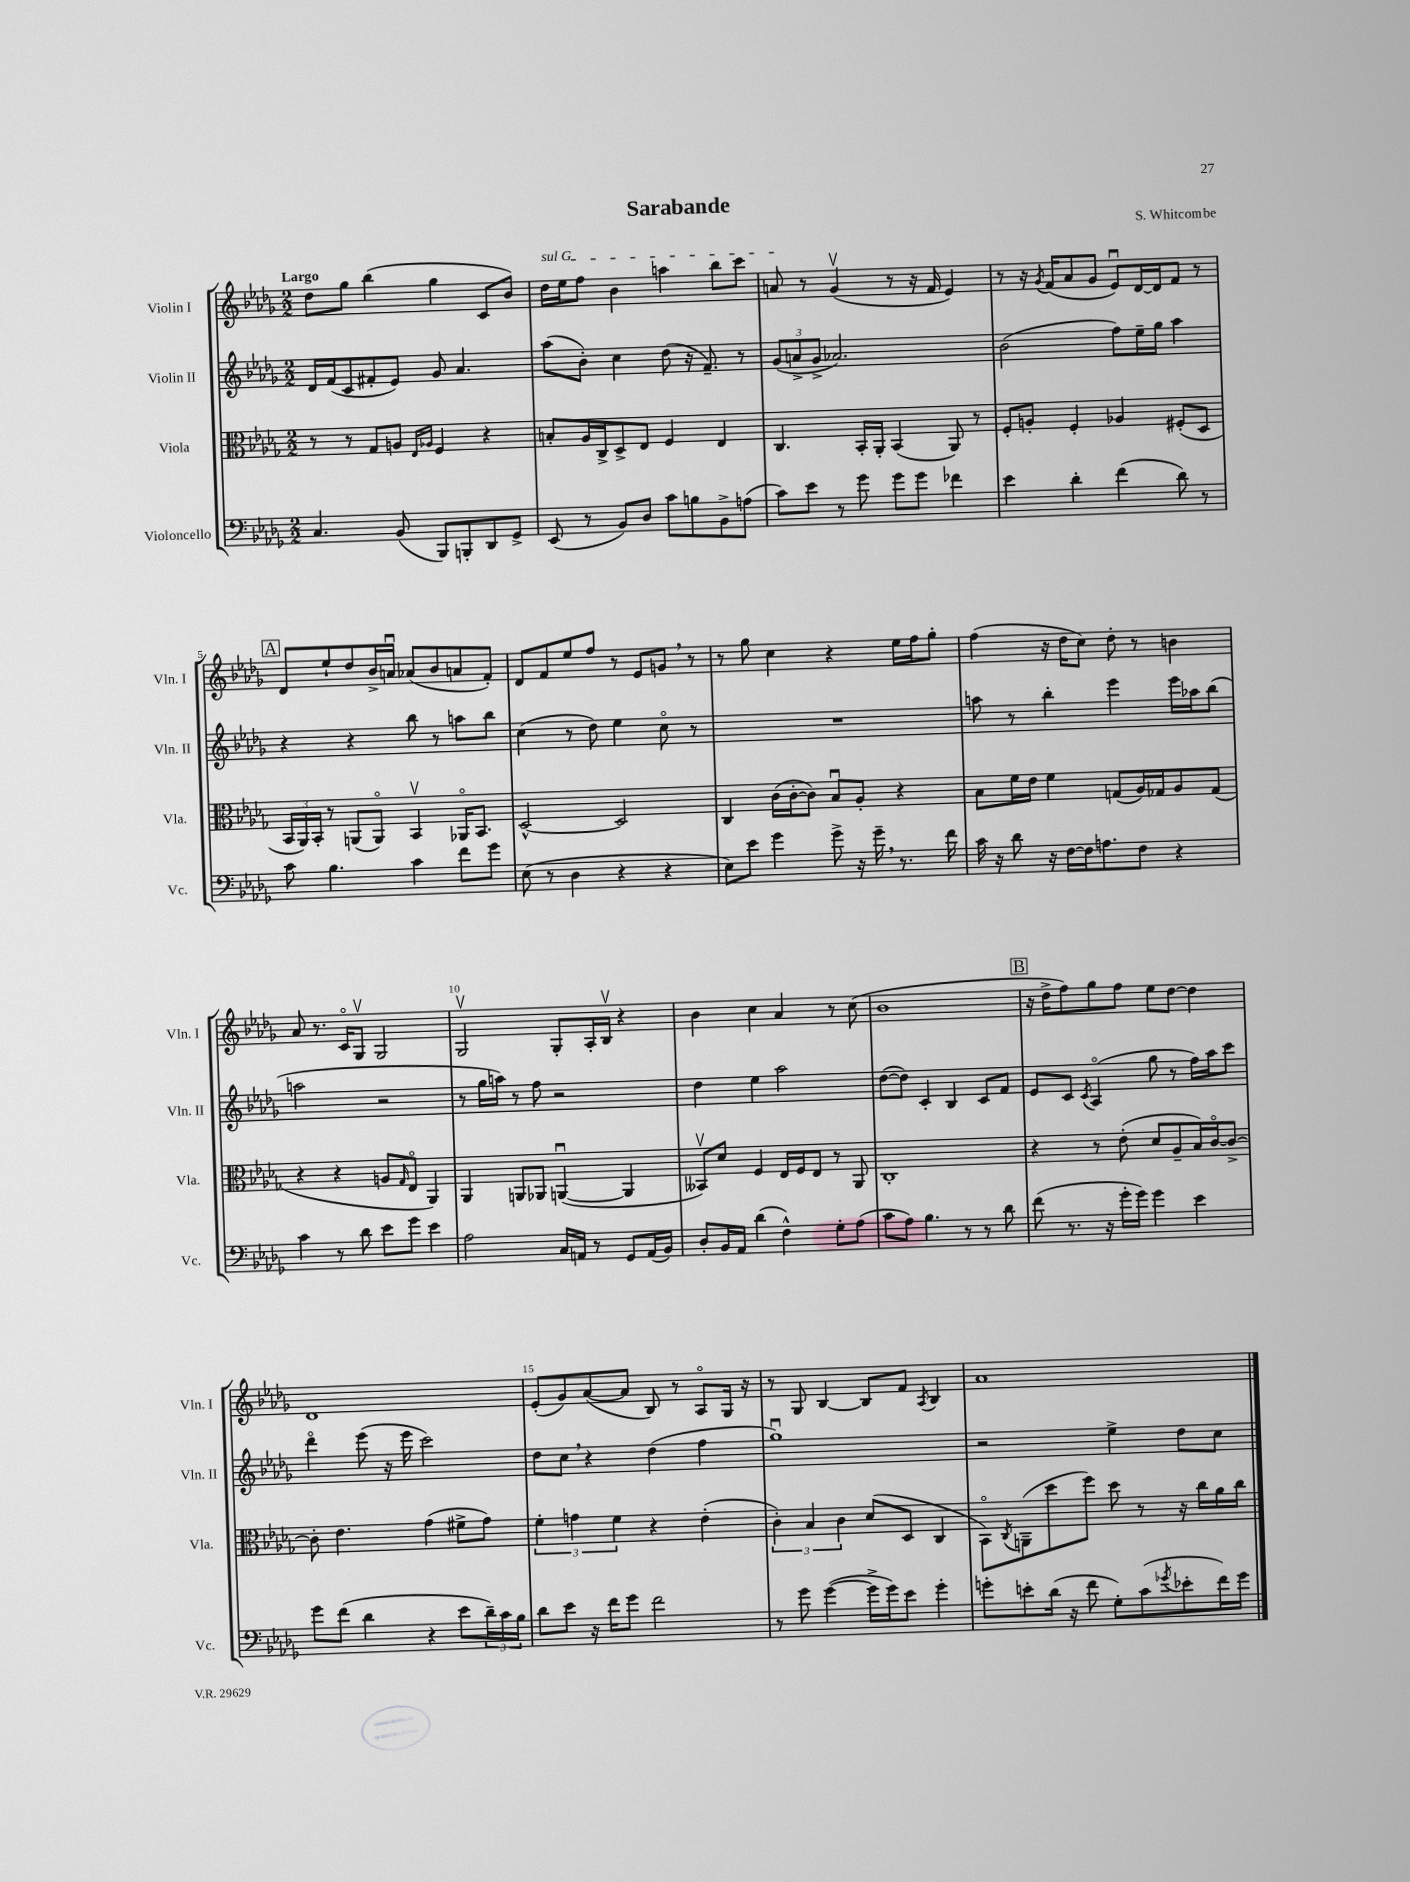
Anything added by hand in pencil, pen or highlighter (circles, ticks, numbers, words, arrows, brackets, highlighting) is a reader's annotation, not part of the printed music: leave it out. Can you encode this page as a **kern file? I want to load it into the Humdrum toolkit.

**kern	**kern	**kern	**kern
*staff4	*staff3	*staff2	*staff1
*clefF4	*clefC3	*clefG2	*clefG2
*k[b-e-a-d-g-]	*k[b-e-a-d-g-]	*k[b-e-a-d-g-]	*k[b-e-a-d-g-]
*M2/2	*M2/2	*M2/2	*M2/2
4.C/	8r	16d-/LL	8dd-\L
.	.	(16f/J	.
.	8r	8c/	8gg-\J
.	8G-/L	8f#'/	(4bb-\
(8BB-/	8A/J	8e-/J)	.
.	16qqE-/LL	.	.
.	16qqA-/JJ	.	.
8BBB-/L)	4F/	8g-/	4gg-\
8BBB'/	.	4.a-/	.
8DD-/	4r	.	8c/L
8GG-^/J	.	.	8b-/J)
=	=	=	=
(8EE-/	8B'/L	(8aa-\L	16dd-\LL
.	.	.	16ee-\J
8r	16A-/L	8b-'\J)	8ff\J
.	16C^/J	.	.
8BB-/L)	8D-^/	4cc\	4b-\
8D-/J	8E-/J	.	.
8c\L	4F/	(8dd-\	4aa\
8B\	.	16r	.
.	.	8.f~/)	.
8BB-^\	4E-/	.	8bb-\L
(8A\J	.	8r	8ccc\J
=	=	=	=
8c\L)	4.C/	(12g-/L	8a/
.	.	12a^/	.
8e-\J	.	.	8r
.	.	12g-^/J	.
8r	.	2.a-/)	(4g-v/
8g-\	16BB-'/LL	.	.
.	16AA-'/JJ	.	.
8g-\L	(4BB-/	.	8r
8g-\J	.	.	16r
.	.	.	16f/
4f-\	8AA-/)	.	4e-/)
.	8r	.	.
=	=	=	=
4e-\	8F'/L	(2b-\	8r
.	8A'/J	.	16r
.	.	.	8qg-/
.	.	.	(16f/LK
4d-'\	4F'/	.	8a-/
.	.	.	8g-/J
(4f\	4A-/	8ff\L)	8e-u/L)
.	.	16ee-~\L	[16d-/L
.	.	16gg-\JJ	16d-/]J
8d-\)	(8F#'/L	4aa-\	8f/J
8r	8D-/J	.	8r
=	=	=	=
8c\	24BB-/LL	4r	8d-/L
.	24AA-/)	.	.
.	24BB-'/JJ	.	.
4.B-\	8r	.	8ee-`/
.	(8AA/L	4r	8dd-/
.	8AAo/J)	.	16b-^/L
.	.	.	16au/JJ
4c\	4BB-v/	8bb-\	(8a-/L
.	.	8r	8b-/
8f\L	16AA-o/LK	8aa\L	8a/
.	8.BB-/J	.	.
8g-\J	.	8bb-\J	8f'/J)
=	=	=	=
(8E-\	[2D-^^/	(4cc\	8d-/L
8r	.	.	8f/
4D-\	.	8r	8ee-/
.	.	8dd-\)	8ff/J
4r	2D-/]	4ee-\	8r
.	.	.	8e-/L
4r	.	8cco\	8g/J
.	.	8r	8r
=	=	=	=
8E-\L)	4C/	1r	8r
8e-\J	.	.	8gg-\
4g-\	(16c\LL	.	4cc\
.	[16c'\J	.	.
.	8c\]J)	.	.
8g-^\	8B-u/L	.	4r
16r	8A-'/J	.	.
16g-~\	.	.	.
8.r	4r	.	16ee-\LL
.	.	.	16ff\J
.	.	.	8gg-'\J
16f\	.	.	.
=	=	=	=
16c\	8B-\L	8aa\	(4ff\
16r	.	.	.
8d-\	16f\L	8r	.
.	16e-\JJ	.	.
16r	4f\	4bb-'\	16r
[16F\LL	.	.	16dd-\LK
16F\]J	.	.	8cc\J)
8.A\	.	.	.
.	(8G/L	4eee-\	8dd-'\
8F\J	16A-/L)	.	8r
.	16G-/J	.	.
4r	8A-/	16eee-\LL	4b\
.	.	16aa-\J	.
.	(8G-/J	(8bb-\J	.
=	=	=	=
4c\	4r	2aa\	8a-/
.	.	.	8.r
8r	4r	.	.
.	.	.	16co/LK
8d-\	.	.	8G-v/J
8e-\L	8A/L	2r	2G-/
.	16qqG-/	.	.
8g-\J	8E-o/J	.	.
4e-\	4AA-/)	.	.
=	=	=	=
2A-\	4AA-/	8r	2G-v/
.	.	16gg-\LL	.
.	.	16aa\JJ)	.
.	8AA/L	8r	.
.	8AA-/J	8ff\	.
16C/LL	([4AAu/	2r	8G-'/L
16AA/JJ	.	.	.
8r	.	.	16A-'/L
.	.	.	16B-v/JJ
8GG-/L	4AA/]	.	4r
(16AA/L	.	.	.
16BB-/JJ)	.	.	.
=	=	=	=
8D-'/L	8BB--v/L)	4dd-\	4b-\
16BB-/L	8d-/J	.	.
16AA-/JJ	.	.	.
(4d-\	4F/	4ee-\	4cc\
4F^^\)	16E-/LL	2aa-\	4a-/
.	16F/J	.	.
.	8E-/J	.	.
8G-'\L	8r	.	8r
(8A-\J	8AA-/	.	(8cc\
=	=	=	=
8c\L	1C'	([8dd-\L	1b-
8A-\J)	.	8dd-\]J)	.
4.B-\	.	4c'/	.
.	.	4B-/	.
8r	.	.	.
8r	.	8c/L	.
8d-\	.	8f/J	.
=	=	=	=
(8f\	4r	8e-/L	16r
.	.	.	16dd-^\LK
8.r	.	8c/J	8ff\)
.	.	8qc/	.
.	8r	(4A-o/	8gg-\
16r	.	.	.
16g-'\LL	(8e-'\	.	8ff\J
16g-\JJ)	.	.	.
4g-\	8d-/L	8gg-\	8ee-\L
.	8A-~/	8r	[8dd-\J
4e-\	16B-/L)	16ff\LL)	4dd-\]
.	[16co/J	16aa-\J	.
.	8c^/_J	8ccc\J	.
=	=	=	=
8g-\L	8c'\]	4ddd-o\	1d-
(8f\J	4.e-\	.	.
4d-\	.	(8eee-\	.
.	.	16r	.
.	.	16eee-\	.
4r	(4g-\	2ccc\)	.
8e-\L	8f#^\L	.	.
24d-~\L)	8g-\J)	.	.
24c\	.	.	.
24B-\JJ	.	.	.
=	=	=	=
8d-\L	6f'\	8dd-\L	(8e-'/L
8e-\J	.	8cc\J	8g-/)
.	6g\	.	.
16r	.	4r	([8a-/
16f\LK	.	.	.
.	6f\	.	.
8g-\J	.	.	8a-/]J
2f\	4r	(4dd-\	8B-/)
.	.	.	8r
.	(4e-'\	4ff\	8A-o/L
.	.	.	16G-/Jk
.	.	.	16r
=	=	=	=
8r	6c'\)	1gg-u)	8r
8g-\	.	.	8G-/
.	6B-/	.	.
([4g-\	.	.	[4B-/
.	6c\	.	.
16g-^\]LL	(8d-/L	.	8B-/]L
16g-\J)	.	.	.
8e-\J	8D-/J	.	8f/J
.	.	.	8qA-/
4g-'\	4C/	.	4B-/
=	=	=	=
8g'\L	8BB-o\L)	2r	1a-
.	8qC/	.	.
8e'\	(8AA~\	.	.
(16d-\Jk	8dd-\	.	.
16r	.	.	.
8f\	8ff\J)	.	.
8G-'\L)	8dd-\	4ee-^\	.
(8c\	8r	.	.
8qg-/	.	.	.
8e-'\	16r	8dd-\L	.
.	16cc\LL	.	.
16f\L)	16a-\	8cc\J	.
16g-\JJ	16cc\JJ	.	.
==	==	==	==
*-	*-	*-	*-
